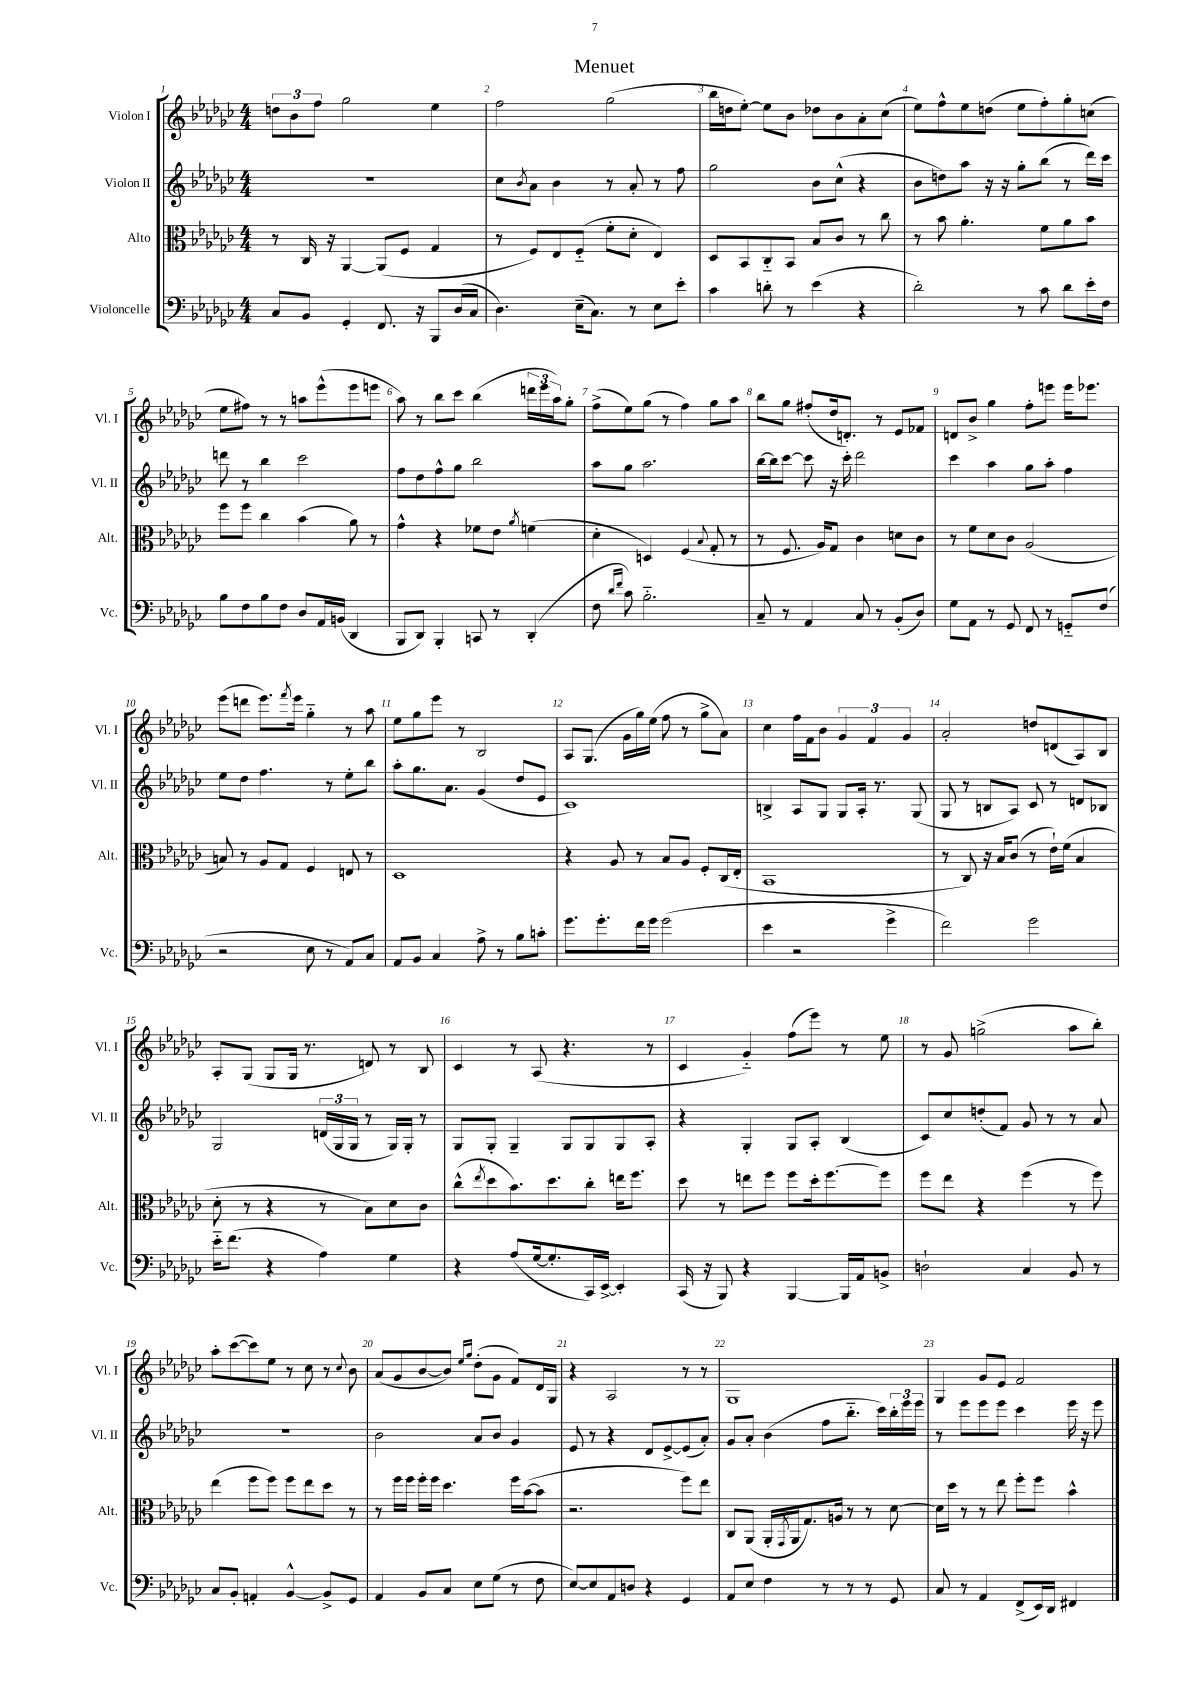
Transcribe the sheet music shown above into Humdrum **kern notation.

**kern	**kern	**kern	**kern
*staff4	*staff3	*staff2	*staff1
*clefF4	*clefC3	*clefG2	*clefG2
*k[b-e-a-d-g-c-]	*k[b-e-a-d-g-c-]	*k[b-e-a-d-g-c-]	*k[b-e-a-d-g-c-]
*M4/4	*M4/4	*M4/4	*M4/4
8C-/L	8r	1r	12dd\L
.	.	.	12b-\
8BB-/J	16C-/	.	.
.	.	.	12ff\J
.	16r	.	.
4GG-'/	[4AA-/	.	2gg-\
8.FF/	(8AA-/]L	.	.
.	8F/J	.	.
16r	.	.	.
8BBB-/L	4G-/	.	4ee-\
(16D-/L	.	.	.
16C-/JJ	.	.	.
=	=	=	=
4.D-\)	8r	8cc-\L	2ff\
.	.	8qb-/	.
.	8F/L)	8a-\J	.
.	8E-/	4b-\	.
(16E-~\LK	(8F'~/J	.	.
8.C-\J)	.	.	.
.	8f'\L	8r	(2gg-\
8r	8d-'\J	8a-'/	.
8E-\L	4E-/)	8r	.
8e-'\J	.	8ff\	.
=	=	=	=
4c-\	8D-/L	2gg-\	16bb-\LL
.	.	.	16dd\J
.	8BB-/	.	[8ee-'\J)
8d'\	8C-'~/	.	8ee-\]L
8r	8BB-/J	.	8b-\J
(4e-\	8B-/L	8b-\L	8dd-\L
.	8c-/J	(8cc-^^\J	8b-\
4r	8r	4r	8a-'\
.	8cc-\	.	(8cc-\J
=	=	=	=
2d-'\)	8r	8b-\L	8ee-\L)
.	8b-\	8dd\)	8ff^^\
.	4.a-'\	8aa-\J	8ee-\
.	.	16r	(8dd\J
.	.	16r	.
8r	.	8gg-'\L	8ee-\L
8c-\	8f\L	(8bb-\J	8ff'\)
8d-\L	8a-\	8r	8gg-'\
16e-'\L	8b-\J	16ddd-\LL)	(8cc\J
16F\JJ	.	16ccc-\JJ	.
=	=	=	=
8B-\L	8ff\L	8ddd\	8ee-\L
8F\	8ff\J	8r	8ff#\J)
8B-\	4cc-\	4bb-\	8r
8F\J	.	.	8r
8D-/L	(4b-\	2ccc-\	8aa\L
16AA-/L	.	.	(8eee-^^\
(16BB/JJ	.	.	.
4DD-/	8a-\)	.	8eee-\
.	8r	.	8eee\J
=	=	=	=
8BBB-/L	4g-^^\	8ff\L	8aa-\)
8DD-/J)	.	8dd-\	8r
4BBB-'/	4r	8ff^^\	8bb-\L
.	.	8gg-\J	8ccc-\J
8CC/	8f-\L	2bb-\	(4bb-\
8r	8e-\J	.	.
.	8qa-/	.	.
(4DD-'/	(4f\	.	24ddd\LL
.	.	.	24eee-\
.	.	.	24aa-\J)
.	.	.	8gg-'\J
=	=	=	=
8F\	4d-'\	8aa-\L	(8ff^\L
16qqd-/LL	.	.	.
16qqf/JJ	.	.	.
8c-\)	.	8gg-\J	8ee-\)
2.B-'~\	4D/)	2.aa-\	(8gg-\J
.	.	.	8r
.	(4F/	.	4ff\)
.	8qqB-/	.	.
.	8G-'/	.	8gg-\L
.	8r	.	8aa-\J
=	=	=	=
8C-~/	8r	[16bb-\LL	8bb-\L
.	.	16bb-\]J	.
8r	8.F/	[8ccc-\J	8gg-\J
4AA-/	.	8ccc-\]	(8ff#'/L
.	16A-/LK)	.	.
.	8G-/J	16r	16dd-/k
.	.	16ccc-'\	8.d'/J)
8C-/	4c-\	2ddd-\	.
8r	.	.	8r
(8BB-'/L	8d\L	.	8e-/L
8D-/J)	8c-\J	.	8f-/J
=	=	=	=
8G-\L	8r	4ccc-\	8d/L
8AA-\J	8f\L	.	8b-^/J
8r	8d-\	4aa-\	4gg-\
8GG-/	8c-\J	.	.
8FF/	(2A-/	8gg-\L	8ff'\L
8r	.	8aa-'\J	8eee\J
8GG'~/L	.	4ff\	16eee\LK
.	.	.	8.eee-\J
(8F/J	.	.	.
=	=	=	=
2r	8B/)	8ee-\L	(8eee-\L
.	8r	8dd-\J	8ddd\J
.	8A-/L	4.ff\	8.eee-\L)
.	8G-/J	.	.
.	.	.	8qfff/
.	.	.	16eee-\Jk
8E-\	4F/	.	4gg-'~\
8r	.	8r	.
8AA-/L)	8E/	8ee-'\L	8r
8C-/J	8r	8bb-\J	8aa-\
=	=	=	=
8AA-/L	1D-	8aa-'\L	8ee-\L
8BB-/J	.	8.gg-\	8gg-\
4C-/	.	.	8eee-\J
.	.	8.a-\J	.
.	.	.	8r
8A-^\	.	(4g-/	2B-/
8r	.	.	.
8B-\L	.	8dd-/L	.
8c'\J	.	8e-/J	.
=	=	=	=
8.g-\L	4r	1c-)	8A-/L
.	.	.	(8.G-/J
8.g-'\	.	.	.
.	8A-/	.	.
.	.	.	16g-\LL
16f\L	8r	.	16gg-\)
16g-\JJ	.	.	(16ee-\JJ
(2g-\	8B-/L	.	8ff\
.	8A-/J	.	8r
.	8F'/L	.	8gg-^\L
.	(16C-/L	.	8a-\J)
.	16E-'/JJ	.	.
=	=	=	=
4e-\	1BB-	4B^/	4cc-\
2r	.	8A-/L	16ff\LL
.	.	.	16f\J
.	.	8G-/J	8b-\J
.	.	8G-/L	6g-/
.	.	16A-'/Jk	.
.	.	.	6f/
.	.	8.r	.
4g-^\	.	.	.
.	.	.	6g-/
.	.	(8G-/	.
=	=	=	=
2f\)	8r	8G-/	2a-'/
.	8C-/)	8r	.
.	16r	8B/L	.
.	16B-/LK	.	.
.	(8c-/J	8A-/J)	.
2g-\	8r	8c-/	8dd/L
.	16e-`\LL)	8r	(8d/
.	(16f\JJ	.	.
.	4B-/	8d/L	8A-/)
.	.	8B-/J	8B-/J
=	=	=	=
16e-'~\LK	8d-'\	2G-/	8A-'/L
(8.f\J	.	.	.
.	8r	.	(8G-/J
4r	4r	.	8G-/L
.	.	.	16G-/Jk
.	.	.	8.r
4A-\)	8r	(24d/LL	.
.	.	24G-/	.
.	.	24G-/JJ	.
.	8B-\L)	8r	8d/)
4G-\	8d-\	16G-/LL)	8r
.	.	16G-'/JJ	.
.	8c-\J	8r	8B-/
=	=	=	=
4r	(8cc-^^\L	8G-/L	4c-/
.	8qee-/	.	.
.	8dd-\	8G-'/J	.
(8A-/L	8.b-\)	4G-~/	8r
[16G-/k	.	.	(8A-/
8.G-'/]	8.dd-\	.	.
.	.	8G-/L	4.r
16CC-/L)	8cc-'\J	8G-/	.
[16EE-^/JJ	.	.	.
4EE-'/]	16ee\LK	8G-/	.
.	8.ff\J	.	.
.	.	8A-'/J	8r
=	=	=	=
(16CC-/	8dd-\	4r	4c-/
16r	.	.	.
8BBB-/)	8r	.	.
4r	8ee\L	4G-'/	4g-'~/)
.	8ff\J	.	.
[4BBB-/	8ff\L	8G-/L	(8ff\L
.	16dd-'\k	8A-'/J	8eee-\J)
.	[8.ff\	.	.
16BBB-/]LL	.	(4B-/	8r
16AA-/J	.	.	.
8BB^/J	8ff\]J	.	8ee-\
=	=	=	=
2D`\	8ff\L	8c-/L)	8r
.	8ee-\J	8cc-/	8g-/
.	4r	(8dd'/	(2gg^\
.	.	8f/J)	.
4C-/	(4ff\	8g-/	.
.	.	8r	.
8BB-/	8r	8r	8aa-\L
8r	8ff\)	8a-/	8bb-'\J)
=	=	=	=
8C-/L	(4ee-\	1r	8aa-'\L
8BB-'/J	.	.	([8ccc-\
4AA'/	8ff\L	.	8ccc-\])
.	8ff\J)	.	8ee-\J
[4BB-^^/	8ff\L	.	8r
.	8ee-\	.	8cc-\
8BB-^/]L	8dd-\J	.	8r
.	.	.	8qqcc-/
8GG-/J	8r	.	8b-\
=	=	=	=
4AA-/	8r	2b-\	(8a-/L
.	16ff\LL	.	8g-/
.	16ff\JJ	.	.
8BB-/L	16ff'\LL	.	[8b-/
.	16ff\JJ	.	.
8C-/J	4.dd-\	.	8b-/]J)
.	.	.	16qqee-/LL
.	.	.	16qqgg-/JJ
8E-\L	.	8a-/L	(8dd-'\L
(8G-\J	.	8b-/J	8g-\J
8r	16ff\LL	4g-/	8f/L)
.	([16b-\J	.	.
8F\	8b-\]J	.	16d-/L
.	.	.	16G-/JJ
=	=	=	=
[8E-/L)	2.r	8e-/	4r
8E-/]	.	8r	.
8AA-/	.	4r	2A-/
8D/J	.	.	.
4r	.	8d-/L	.
.	.	[8e-^/	.
4GG-/	8ff\L)	(8e-/]	8r
.	8ee-\J	8a-'/J)	8r
=	=	=	=
8AA-/L	8C-/L	8g-/L	1G-
8E-/J	(8AA-/J	8a-'/J	.
4F\	16AA-'/LL	(4b-\	.
.	8qGG-/	.	.
.	16AA-/J	.	.
.	8.G-/)	.	.
8r	.	8ff\L	.
.	16A/Jk	.	.
8r	8r	8.bb-'~\J	.
8r	8r	.	.
.	.	16ccc-\LL)	.
8GG-/	[8d-\	24bb-'\	.
.	.	24eee-\	.
.	.	24eee-\JJ	.
=	=	=	=
8C-/	16d-\]LL	8r	4G-/
.	16dd-\JJ	.	.
8r	8r	8eee-\L	.
4AA-/	8r	8eee-\	8g-/L
.	8ee-\	8eee-\J	8e-/J
(8FF^/L	8ff'\L	4ccc-\	2f/
16EE-/L)	8ff\J	.	.
16DD-/JJ	.	.	.
4FF#/	4b-^^\	16eee-\	.
.	.	16r	.
.	.	8eee-\	.
==	==	==	==
*-	*-	*-	*-
